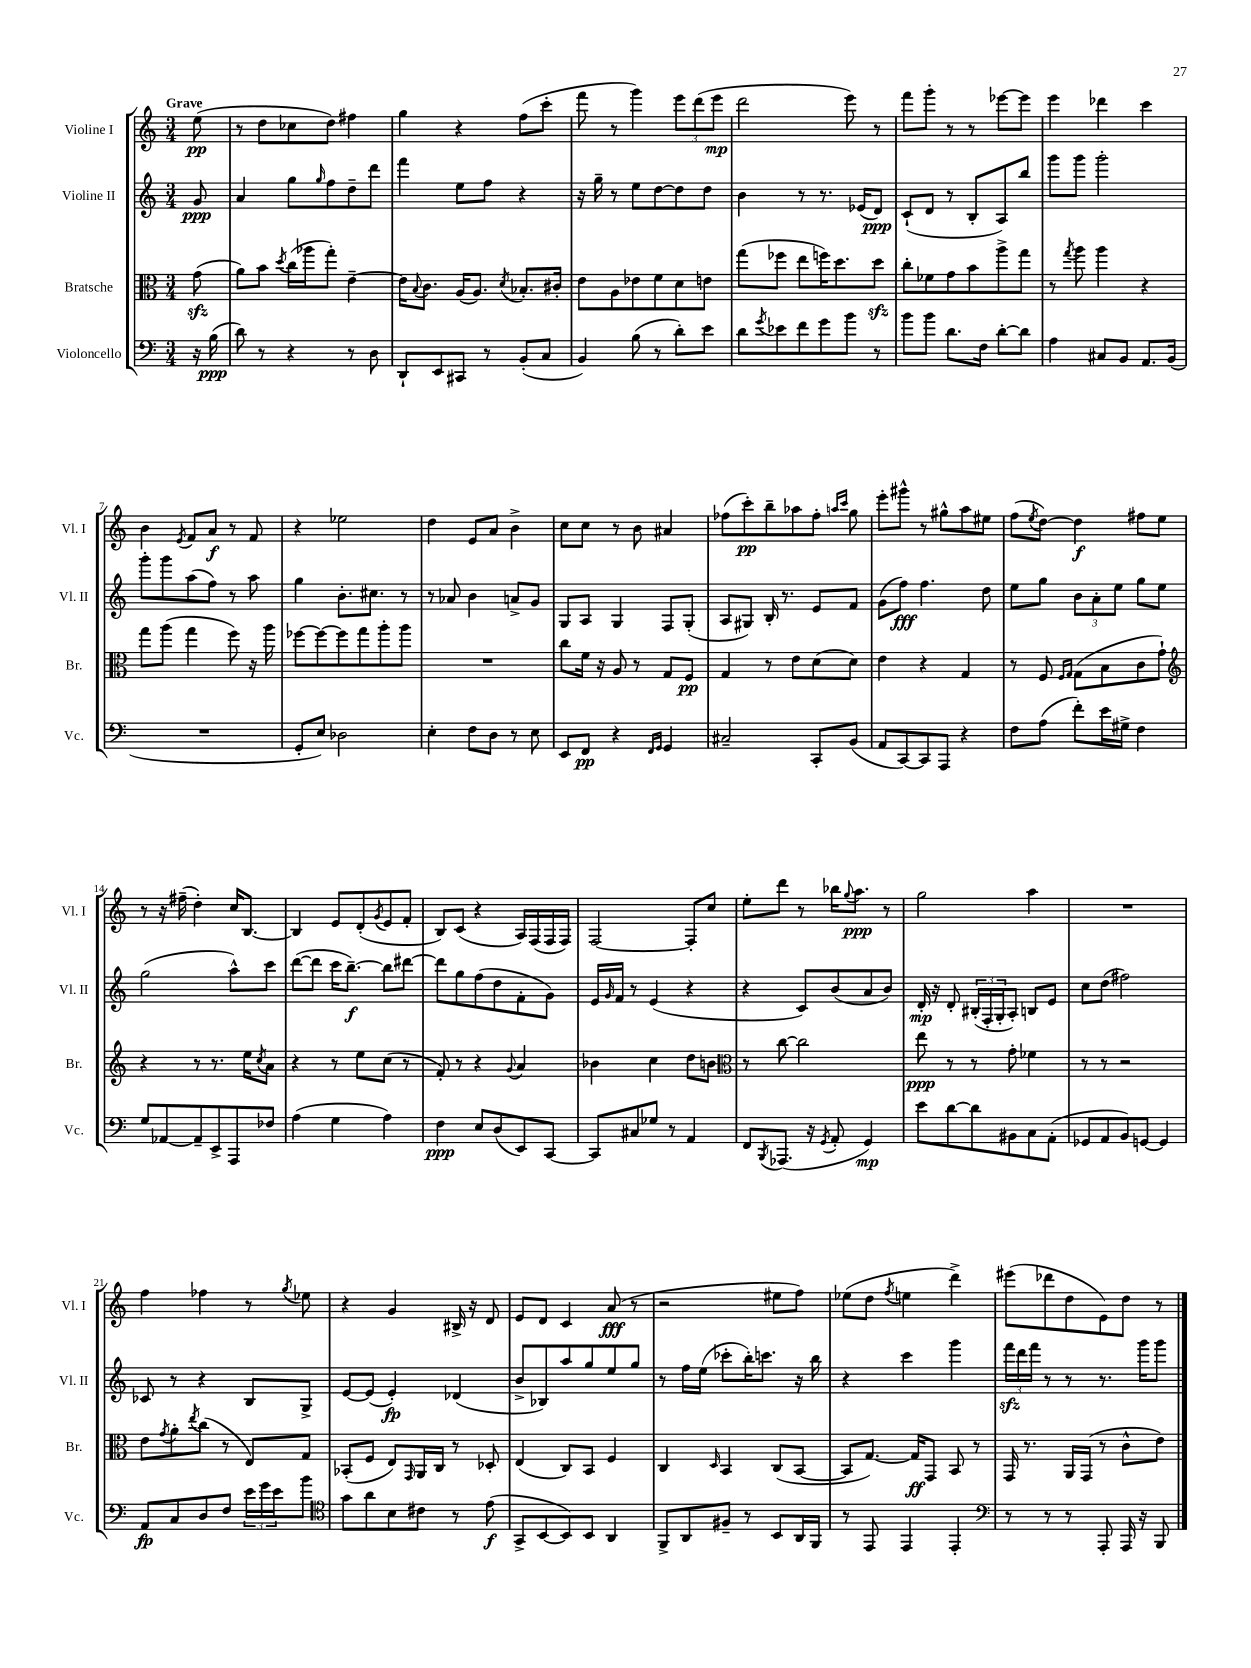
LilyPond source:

<<
\new StaffGroup <<
\new Staff = "s0" \with { instrumentName = "Violine I" shortInstrumentName = "Vl. I" } {
    \clef treble \key c \major \numericTimeSignature \time 3/4 \partial 8 \tempo "Grave"
    e''8\pp( |
    r8 d''8 ces''8 d''8) fis''4 |
    g''4 r4 f''8( c'''8-. |
    f'''8 r8 g'''4) \tuplet 3/2 { e'''8 d'''8( e'''8\mp } |
    d'''2 e'''8) r8 |
    f'''8 g'''8-. r8 r8 ees'''8~ ees'''8 |
    e'''4 des'''4 c'''4 |
    b'4 \acciaccatura { e'8 } f'8 a'8\f r8 f'8 |
    r4 ees''2 |
    d''4 e'8 a'8 b'4-> |
    c''8 c''8 r8 b'8 ais'4 |
    fes''8( c'''8-.\pp) b''8-- aes''8 fes''8-. \grace { a''16 c'''16 } g''8 |
    e'''8-. gis'''8-^ r8 gis''8-^ a''8 eis''8 |
    f''8( \acciaccatura { e''8 } d''8~) d''4\f fis''8 e''8 |
    r8 r16 fis''16--( d''4-.) c''16 b8.~ |
    b4 e'8 d'8-.( \acciaccatura { g'8 } e'8 f'8-. |
    b8) c'8( r4 a16) f16( f16 f16) |
    f2~ f8-. c''8 |
    e''8-. d'''8 r8 bes''16 \appoggiatura { g''8 } a''8.\ppp r8 |
    g''2 a''4 |
    R2. |
    f''4 fes''4 r8 \acciaccatura { g''8 } ees''8 |
    r4 g'4 bis16-> r16 d'8 |
    e'8 d'8 c'4 a'8\fff( r8 |
    r2 eis''8 f''8) |
    ees''8( d''8 \acciaccatura { f''8 } e''4 d'''4->) |
    eis'''8( des'''8 d''8 e'8) d''8 r8 \bar "|." |
}
\new Staff = "s1" \with { instrumentName = "Violine II" shortInstrumentName = "Vl. II" } {
    \clef treble \key c \major \numericTimeSignature \time 3/4 \partial 8
    g'8\ppp |
    a'4 g''8 \grace { g''16 } f''8 d''8-- d'''8 |
    f'''4 e''8 f''8 r4 |
    r16 g''16-- r8 e''8 d''8~ d''8 d''8 |
    b'4 r8 r8. ees'16( d'8\ppp) |
    c'8-!( d'8 r8 b8-. a8) b''8 |
    g'''8 g'''8 g'''2-. |
    g'''8-. g'''8 a''8( f''8) r8 a''8 |
    g''4 b'8.-. cis''8. r8 |
    r8 aes'8 b'4 a'8-> g'8 |
    g8 a8 g4 f8 g8-.( |
    a8 gis8) b16-. r8. e'8 f'8 |
    g'8( f''8\fff) f''4. d''8 |
    e''8 g''8 \tuplet 3/2 { b'8 a'8-. e''8 } g''8 e''8 |
    g''2( a''8-^) c'''8 |
    d'''8~( d'''8 c'''16 b''8.~--\f) b''8 dis'''8~ |
    dis'''8 g''8 f''8( d''8 f'8-. g'8) |
    e'16 \grace { g'16 } f'16 r8 e'4( r4 |
    r4 c'8) b'8( a'8 b'8) |
    d'16-.\mp r16 d'8-. \tuplet 3/2 { bis16-.( f16-. g16-. } a8-.) b8 e'8 |
    c''8 d''8( fis''2) |
    ces'8 r8 r4 b8 g8-> |
    e'8~ e'8( e'4-.\fp) des'4( |
    b'8-> bes8) a''8 g''8 e''8 g''8 |
    r8 f''16 e''16( ces'''8-. b''16-.) c'''8. r16 b''16 |
    r4 c'''4 g'''4 |
    \tuplet 3/2 { f'''16\sfz d'''16 f'''16 } r8 r8 r8. g'''16 g'''8 \bar "|." |
}
\new Staff = "s2" \with { instrumentName = "Bratsche" shortInstrumentName = "Br." } {
    \clef alto \key c \major \numericTimeSignature \time 3/4 \partial 8
    g'8\sfz( |
    a'8) b'8 \acciaccatura { d''8 } c''16( aes''16 g''8-.) e'4~-- |
    e'16 \appoggiatura { b8 } c'8. a16( a8.) \acciaccatura { d'8 } bes8.-. cis'16-. |
    e'8 a8 ees'8 f'8 d'8 e'8 |
    g''8( fes''8 e''8 f''16) d''8. d''8\sfz |
    c''8-. fes'8 g'8 b'8 a''8-> g''8 |
    r8 \acciaccatura { g''8 } a''8 a''4 r4 |
    g''8 a''8( g''4 f''8) r16 a''16 |
    fes''8~ fes''8~ fes''8 g''8 a''8-. a''8 |
    R2. |
    c''8 f'16 r16 a8 r8 g8 f8\pp |
    g4 r8 e'8 d'8( d'8) |
    e'4 r4 g4 |
    r8 f8 \grace { f16 g16 } g8( b8 c'8 g'8-!) |
    \clef treble r4 r8 r8. e''16 \acciaccatura { c''8 } a'8 |
    r4 r8 e''8 c''8( r8 |
    f'8-.) r8 r4 \appoggiatura { g'8 } a'4 |
    bes'4 c''4 d''8 b'8 |
    \clef alto r8 c''8~ c''2 |
    e''8\ppp r8 r8 g'8-. fes'4 |
    r8 r8 r2 |
    e'8 \acciaccatura { g'8 } a'8-. \acciaccatura { e''8 } c''8( r8 e8) g8 |
    bes,8-.( f8 e8) \grace { g,16 } a,16 c16 r8 des8-. |
    e4( c8) b,8 f4 |
    c4 \grace { d16 } b,4 c8( b,8~ |
    b,8 g8.~) g16\ff g,8 b,8 r8 |
    g,16 r8. a,16 g,16( r8 c'8-^ e'8) \bar "|." |
}
\new Staff = "s3" \with { instrumentName = "Violoncello" shortInstrumentName = "Vc." } {
    \clef bass \key c \major \numericTimeSignature \time 3/4 \partial 8
    r16 b16\ppp( |
    d'8) r8 r4 r8 d8 |
    d,8-! e,8 cis,8 r8 b,8-.( c8 |
    b,4) b8( r8 d'8-.) e'8 |
    d'8 \acciaccatura { g'8 } ees'8 f'8 g'8 b'8 r8 |
    b'8 b'8 d'8. f16 d'8~-. d'8 |
    a4 cis8 b,8 a,8. b,16( |
    R2. |
    g,8-. e8) des2 |
    e4-. f8 d8 r8 e8 |
    e,8 f,8\pp r4 \grace { f,16 g,16 } g,4 |
    cis2-- c,8-. b,8( |
    a,8 c,8~) c,8 a,,8 r4 |
    f8 a8( f'8-.) e'16 gis16-> f4 |
    g8 aes,8~ aes,8-- e,8-> a,,8 fes8 |
    a4( g4 a4) |
    f4\ppp e8 d8( e,8) c,8~ |
    c,8 cis8 ges8 r8 a,4 |
    f,8 \acciaccatura { b,,8 } aes,,8.( r16 \acciaccatura { g,8 } a,8-. g,4\mp) |
    e'8 d'8~ d'8 bis,8 c8 a,8-.( |
    ges,8 a,8 b,8) g,8~ g,4 |
    a,8\fp c8 d8 f8 \tuplet 3/2 { e'16 g'16 e'16 } b'8 |
    \clef tenor g'8 a'8 b8 cis'8 r8 e'8\f( |
    g,8-> b,8~ b,8) b,8 a,4 |
    f,8-> a,8 fis8-- r8 b,8 a,16 f,16 |
    r8 e,8 e,4 e,4-. |
    \clef bass r8 r8 r8 a,,8-. a,,16 r16 b,,8 \bar "|." |
}
>>
>>
